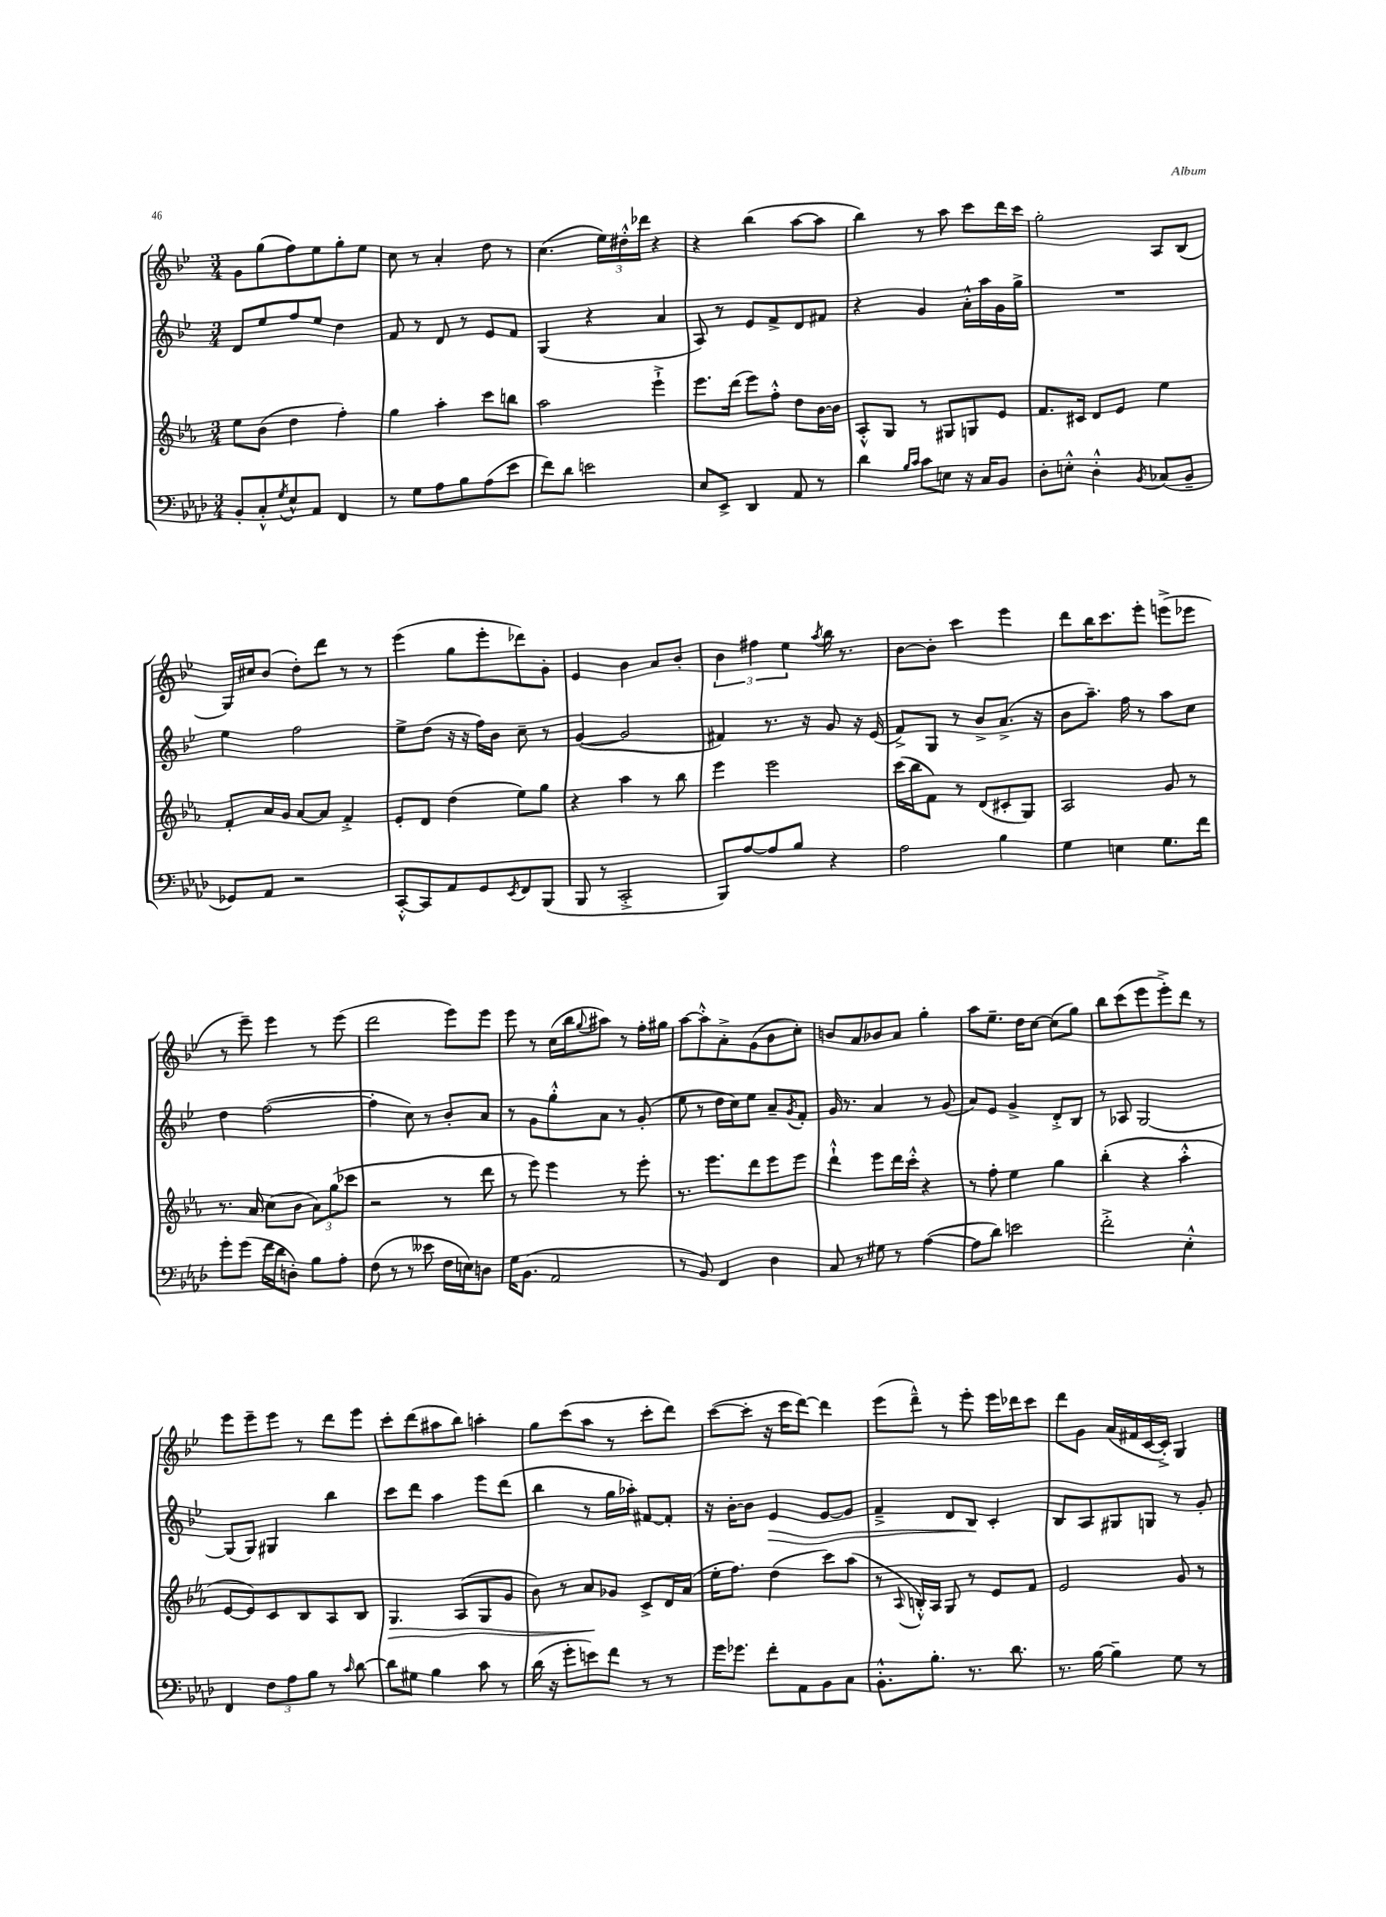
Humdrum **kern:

**kern	**kern	**kern	**kern
*staff4	*staff3	*staff2	*staff1
*clefF4	*clefG2	*clefG2	*clefG2
*k[b-e-a-d-]	*k[b-e-a-]	*k[b-e-]	*k[b-e-]
*M3/4	*M3/4	*M3/4	*M3/4
8BB-'	8ee-	8d	8g
8C'^^	(8b-	8ee-	(8gg
8qG	.	.	.
8E-^^	4dd	8ff	8ff)
8AA-	.	8ee-	8ee-
4FF	4ff')	4dd	8gg'
.	.	.	8ee-
=	=	=	=
8r	4gg	8f	8cc
8G	.	8r	8r
8A-	4aa-'	8d	4a'
8B-	.	8r	.
(8A-	8ccc	8e-	8dd
8e-	8bb	8f	8r
=	=	=	=
8f)	2aa-	(4G	(4.cc
8d-	.	.	.
2e	.	4r	.
.	.	.	24ee-)
.	.	.	24dd#'^^
.	.	.	24ddd-
.	4eee-`^	4a	4r
=	=	=	=
8E-	8.eee-	8A)	4r
8EE-^	.	8r	.
.	(16ddd	.	.
4DD-	8eee-)	8e-	(4bb-
.	8ff'^^	8f^	.
8AA-	8dd	8d	[8aa
8r	[16b-	8f#	8aa]
.	16b-]	.	.
=	=	=	=
4d-	8A-'^^	4r	4bb-)
.	8G	.	.
16qqB-	.	.	.
16qqc	.	.	.
8c	8r	4g	8r
8E	8G#	.	8aa
16r	8G	16a'^^	8ccc
16C	.	16aa	.
8BB-	8e-	16g	16ddd
.	.	16gg^	16ccc
=	=	=	=
8D-'	8.f	2.r	2gg'
8E'^^	.	.	.
.	16c#	.	.
4D-'^^	8d	.	.
.	8e-	.	.
8qBB-	.	.	.
(8C-	4ee-	.	8A
8BB-~	.	.	(8B-
=	=	=	=
8GG-)	8f'	4ee-	16G)
.	.	.	16cc#
8AA-	16a-	.	(8b-
.	16g	.	.
2r	[8a-	2ff	8dd')
.	8a-]	.	8ddd
.	4f'^	.	8r
.	.	.	8r
=	=	=	=
[8CC'^^	8e-'	8ee-^	(4eee-
8CC]	8d	(8dd	.
8AA-	(4dd	16r	8gg
.	.	16r	.
8GG	.	16ff)	8eee-'
.	.	16b-	.
8qEE-	.	.	.
8FF	8ee-)	8cc~	8ddd-)
(8BBB-	8gg	8r	8g'
=	=	=	=
8BBB-	4r	([4g	4e-
8r	.	.	.
2CC'^	4aa-	2g]	4b-
.	8r	.	8a
.	8bb-	.	8b-'
=	=	=	=
8BBB-)	4eee-	4f#)	6b-
[8A-	.	.	.
.	.	.	6ff#
8A-]	2eee-	8.r	.
.	.	.	6ee-
8B-	.	.	.
.	.	16r	.
.	.	.	8qaa
4r	.	8g	16bb-
.	.	.	8.r
.	.	16r	.
.	.	(16e-	.
=	=	=	=
2A-	(16ccc	8f^)	[8b-
.	16bb-	.	.
.	8f)	8G	8b-']
.	8r	8r	4ccc
.	(8d	8b-^	.
4B-	8c#'	(8.a^	4eee-
.	8G)	.	.
.	.	16r	.
=	=	=	=
4G	2A-	8b-	8ddd
.	.	8.aa~)	16bb-
.	.	.	8.ccc
4E	.	.	.
.	.	16ff	.
.	.	8r	8eee-'
8.G	8g	8aa	(8eee^
.	8r	8cc	8eee-
16f	.	.	.
=	=	=	=
8g'	8.r	4dd	8r
(8g	.	.	8eee-~)
.	16a-	.	.
16f	(8cc	([2ff	4eee-
16d-	.	.	.
8D')	8b-	.	.
8B-	12a-)	.	8r
.	(12gg	.	.
8A-'	.	.	(8eee-
.	12ccc-	.	.
=	=	=	=
(8F	2r	4ff']	2ddd
8r	.	.	.
8r	.	8cc)	.
8e--	.	8r	.
16F	8r	8b-'	8eee-)
16E)	.	.	.
8D	8ddd	8a	8eee-
=	=	=	=
16G	8r	8r	8eee-
(8.BB-	.	.	.
.	8eee-)	8g	8r
2AA-	4eee-	8gg'^^	(16cc
.	.	.	16bb-
.	.	.	8qqgg
.	.	8a	8aa#)
.	8r	8r	8r
.	8eee-'	(8g'	16ff'
.	.	.	16gg#
=	=	=	=
8r	8.r	8ee-	[8aa
8BB-)	.	8r	8aa'^^]
.	8.eee-	.	.
4FF	.	16dd	8a'^
.	.	16cc)	.
.	8ddd	8ee-	(8g
4D-	8eee-	8a~	8b-
.	.	8qg	.
.	8eee-	8f'	8cc')
=	=	=	=
8C	4ddd`^^	16g	8b
.	.	8.r	.
8r	.	.	8a
8G#	8eee-	4a	8b-
8r	16ddd	.	8a
.	16ccc'^^	.	.
([4A-	4r	8r	4gg'
.	.	(8g	.
=	=	=	=
8A-]	8r	8a)	8aa
8d-)	8ff'	8e-	8.ee-~
2e	4ee-	4g^	.
.	.	.	16dd
.	.	.	[8cc
.	4gg	8d'^	(8cc]
.	.	8B-	8gg)
=	=	=	=
2f'^	(4bb-'	8r	8bb-
.	.	8A-	(8ccc
.	4r	[2G	8eee-
.	.	.	8eee-'^)
4E-'^^	4aa-'^^	.	8ddd
.	.	.	8r
=	=	=	=
4FF	[8e-	(8G]	8eee-
.	8e-])	8G)	8eee-~
12F	8c	4G#	8eee-
12A-	.	.	.
.	8B-	.	8r
12B-	.	.	.
8r	8A-	4bb-	8ddd
16qqc	.	.	.
[8d-	8B-	.	8eee-
=	=	=	=
8d-]	4.G	8ccc	8ccc'
8G#	.	8ddd	(8ddd
4B-	.	4aa	8aa#
.	(8A-	.	8bb-)
8c	8G	8eee-	4aa'
8r	8g	(8ddd	.
=	=	=	=
(16d-	8b-)	4bb-	8gg
16r	.	.	.
8g'	8r	.	(8ccc
8e)	8a-	8r	8aa
8f	8g-	16gg	8r
.	.	16aa-')	.
8r	8c^	[8f#	8ccc'
8r	16d	8f#']	8ddd)
.	(16a-	.	.
=	=	=	=
16g	16ee-'	16r	([8ccc
8.g-	8.ff)	[16b-'	.
.	.	8b-]	8ccc']
8f'	(4dd	4e-	16r
.	.	.	16ccc
8AA-	.	.	[8ddd)
8BB-	8ccc)	[8g	4ddd]
8C	(8aa-	8g]	.
=	=	=	=
8.BB-'^^	8r	4f~^	(8eee-
.	8qqA-	.	.
.	16B'^^)	.	8ddd~^^)
8.B-'	16A-	.	.
.	8G	8d	8r
8.r	8r	8B-	8eee-'
.	8e-	4c'	16eee-
8.d-	.	.	16ddd-
.	8f	.	8ccc
=	=	=	=
8.r	2e-	8B-	8ddd
.	.	8A	8g
[16B-	.	.	.
4B-~]	.	8G#	(16a
.	.	.	16f#
.	.	8G	[16c
.	.	.	16c'^])
8G	8g	8r	4G
8r	8r	8g'	.
==	==	==	==
*-	*-	*-	*-
